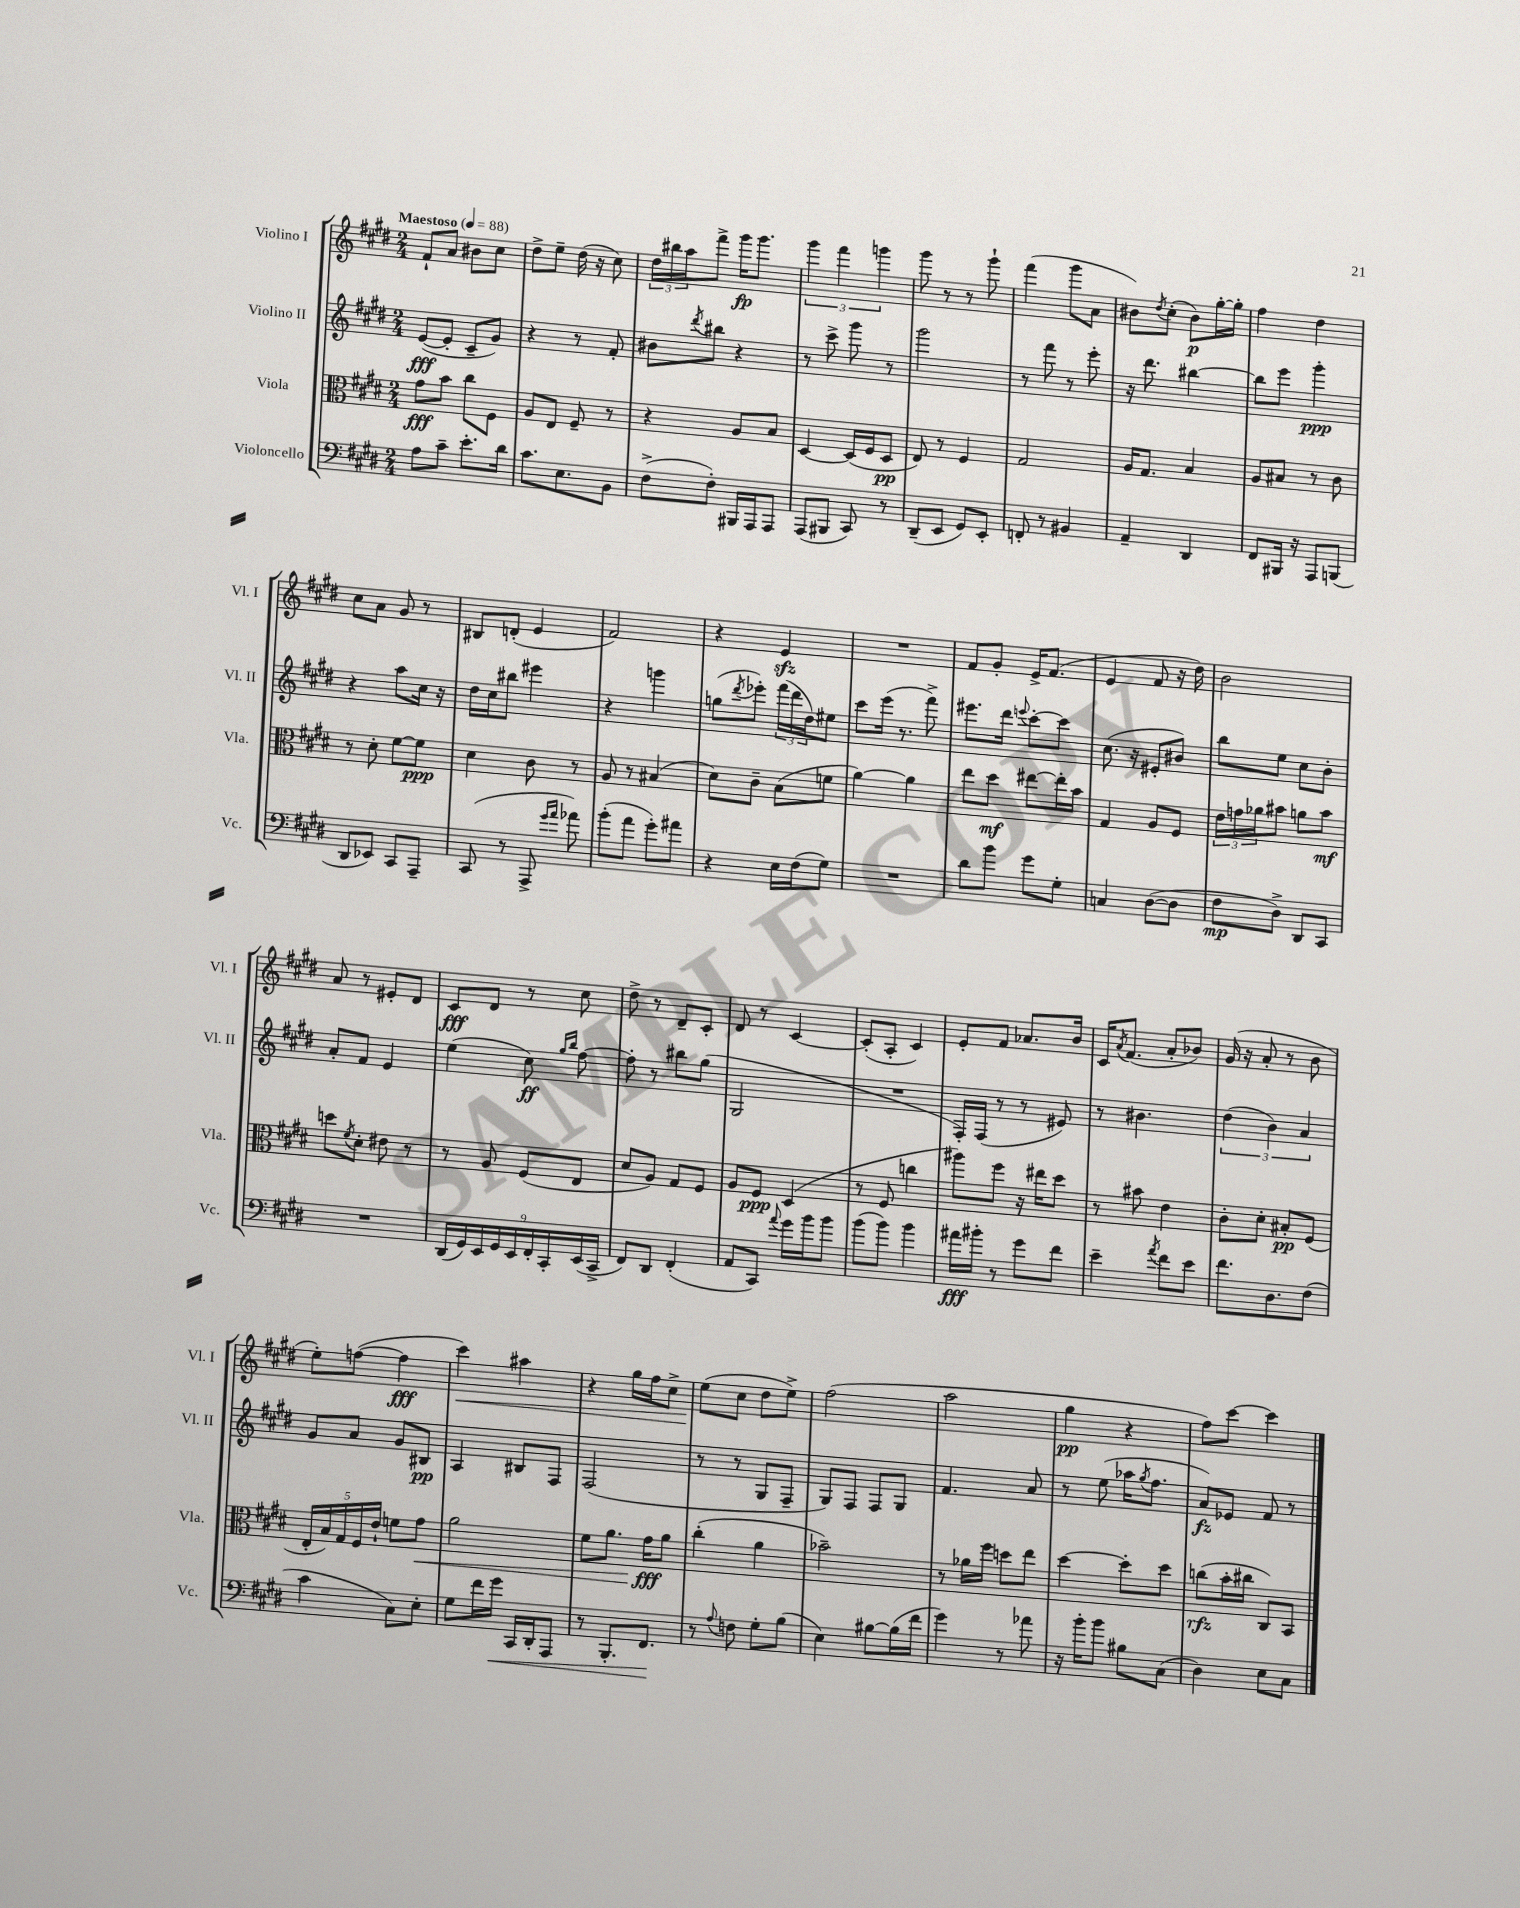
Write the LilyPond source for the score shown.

<<
\new StaffGroup <<
\new Staff = "s0" \with { instrumentName = "Violino I" shortInstrumentName = "Vl. I" } {
    \clef treble \key e \major \numericTimeSignature \time 2/4 \tempo "Maestoso" 4 = 88
    fis'8-! a'8 bis'8 cis''8 |
    dis''8-> e''8-- dis''16( r16 cis''8) |
    \tuplet 3/2 { dis''16 bis''16 a''16 } fis'''8-> gis'''16\fp gis'''8. |
    \tuplet 3/2 { gis'''4 fis'''4 g'''4 } |
    gis'''8 r8 r8 gis'''8-! |
    fis'''4( gis'''8 a'8 |
    bis'8) \acciaccatura { dis''8 } cis''8-.( bis'8\p) gis''16~-. gis''16-. |
    fis''4 dis''4 |
    cis''8 a'8 gis'8 r8 |
    bis8 d'8-.( e'4 |
    fis'2) |
    r4 e'4\sfz |
    R2 |
    fis'8 gis'8-. e'16-> fis'8.( |
    e'4 fis'8 r16 dis''16) |
    b'2 |
    a'8 r8 eis'8-. dis'8 |
    cis'8\fff dis'8 r8 cis''8 |
    dis''8-> r8 dis'8-- cis'8-. |
    dis'8 r8 cis'4~ |
    cis'8-.( a8-. cis'4) |
    e'8-. fis'8 aes'8. b'16 |
    cis'16 \acciaccatura { a'8 } fis'8.( a'8-. bes'8) |
    gis'16( r16 a'8-. r8 b'8 |
    e''8-.) f''8~( f''4\fff |
    cis'''4\<) ais''4 |
    r4 gis''16 fis''16 cis''8-> |
    e''8\!( cis''8 dis''8 e''8->) |
    fis''2( |
    a''2 |
    gis''4\pp r4 |
    fis''8) cis'''8~ cis'''4 \bar "|." |
}
\new Staff = "s1" \with { instrumentName = "Violino II" shortInstrumentName = "Vl. II" } {
    \clef treble \key e \major \numericTimeSignature \time 2/4
    e'8~\fff( e'8-. cis'8-- gis'8) |
    r4 r8 fis'8-. |
    bis'8 \acciaccatura { dis'''8 } bis''8 r4 |
    r8 cis'''8-> gis'''8 r8 |
    gis'''2 |
    r8 fis'''8 r8 e'''8-. |
    r16 dis'''8. bis''4~ |
    bis''8 e'''8 gis'''4-.\ppp |
    r4 a''8 cis''16 r16 |
    dis''16 cis''16 bis''8 eis'''4 |
    r4 g'''4 |
    g''8( \acciaccatura { dis'''8 } ees'''8-.) \tuplet 3/2 { fis'''16( dis'''16 dis''16) } eis''8 |
    cis'''8 e'''16( r8. fis'''8->) |
    eis'''8. dis'''16 \appoggiatura { e'''8 } cis'''8~-. cis'''8 |
    cis''8.( r16 eis'8-. bis'8) |
    b''8 e''8 cis''8 b'8-. |
    a'8-. fis'8 e'4 |
    e''4( cis''8\ff) \grace { gis''16 b''16 } fis''8~ |
    fis''8-. r8 bis''8 gis''8( |
    gis2 |
    R2 |
    fis16-.) fis16( r8 r8 eis'8) |
    r8 bis'4. |
    \tuplet 3/2 { dis''4( b'4) a'4 } |
    gis'8 a'8 gis'8 bis8\pp |
    a4 bis8 fis8 |
    fis2( |
    r8 r8 gis8 fis8-- |
    gis8) fis8 fis8 gis8 |
    fis'4. a'8 |
    r8 e''8( aes''16 \acciaccatura { gis''8 } fis''8. |
    a'8\fz) ees'8 fis'8 r8 \bar "|." |
}
\new Staff = "s2" \with { instrumentName = "Viola" shortInstrumentName = "Vla." } {
    \clef alto \key e \major \numericTimeSignature \time 2/4
    gis'8\fff b'8 cis''8 fis8 |
    a8 e8 fis8-- r8 |
    r4 a8 b8 |
    dis4~ dis16( fis16 dis8\pp |
    e8) r8 fis4 |
    gis2 |
    a16 gis8. b4 |
    a8 bis8 r8 cis'8 |
    r8 dis'8-. fis'8~ fis'8\ppp |
    dis'4 cis'8 r8 |
    a8 r8 bis4( |
    dis'8) cis'8-- b8( f'8 |
    a'4~) a'4 |
    e''8 dis''8\mf eis''8~ eis''16-. b'16 |
    gis4 a8 fis8 |
    \tuplet 3/2 { e'16 g'16 aes'16 } bis'8 a'8 bis'8\mf |
    d''8 \acciaccatura { fis'8 } dis'8-. eis'8 r8 |
    r8 a8 fis8( e8 |
    dis'8 a8) gis8 fis8 |
    a8 fis8\ppp dis4( |
    r8 fis8 c''4 |
    ais''8) fis''8 r16 eis''16 dis''8 |
    r8 bis'8 e'4 |
    cis'8-. dis'8-. bis8-.\pp fis8( |
    \tuplet 5/4 { e16-. b16) gis16 fis16 e'16-! } f'8 gis'8\< |
    a'2 |
    fis'8 a'8. gis'16\fff\! a'8 |
    cis''4-.( a'4 |
    bes'2--) |
    r8 aes'16 fis''16 d''8 e''8 |
    dis''4~ dis''8-. dis''8 |
    c''8\rfz( b'16-. cis''16 cis8) b,8 \bar "|." |
}
\new Staff = "s3" \with { instrumentName = "Violoncello" shortInstrumentName = "Vc." } {
    \clef bass \key e \major \numericTimeSignature \time 2/4
    a8 cis'8-- e'8.-. dis'16 |
    cis'8. e8. b,8 |
    fis8->( fis8-.) bis,,16 a,,16 a,,8 |
    a,,8( bis,,8 cis,8) r8 |
    dis,8--( e,8 gis,8) e,8-. |
    f,8-. r8 bis,4 |
    a,4-- dis,4 |
    fis,8 bis,,16 r16 a,,8 b,,8( |
    dis,8 ees,8) cis,8 a,,8-- |
    cis,8( r8 a,,8-> \grace { gis'16 a'16 } aes'8) |
    b'8-.( a'8 gis'8-.) ais'8 |
    r4 e16 fis16( gis8) |
    R2 |
    dis'8 b'8 gis'8 gis8-. |
    c4 dis8~( dis8 |
    fis8\mp dis8->) dis,8 cis,8 |
    R2 |
    \tuplet 9/8 { dis,16( gis,16) e,16 gis,16 e,16 fis,16-. cis,16-. e,16( cis,16-> } |
    fis,8) dis,8 fis,4-.( |
    a,8 cis,8) \appoggiatura { a'8 } gis'16 b'16 b'8 |
    b'8( b'8) b'4 |
    ais'16\fff bis'16-. r8 gis'8 fis'8 |
    e'4-- \acciaccatura { a'8 } fis'8 e'8 |
    fis'8. dis8. fis8( |
    cis'4 cis8) e8-. |
    gis8 fis'16 gis'16\< cis,16 dis,16-. a,,8 |
    r8 b,,8.-. fis,8.\! |
    r8 \appoggiatura { a8 } f8 gis8-. b8( |
    e4) bis8~ bis16( fis'16 |
    gis'4) r8 aes'8 |
    r16 b'16-. b'8 bis8 cis8( |
    dis4) e8 cis8 \bar "|." |
}
>>
>>
\layout { \context { \Score \remove "Bar_number_engraver" } }
